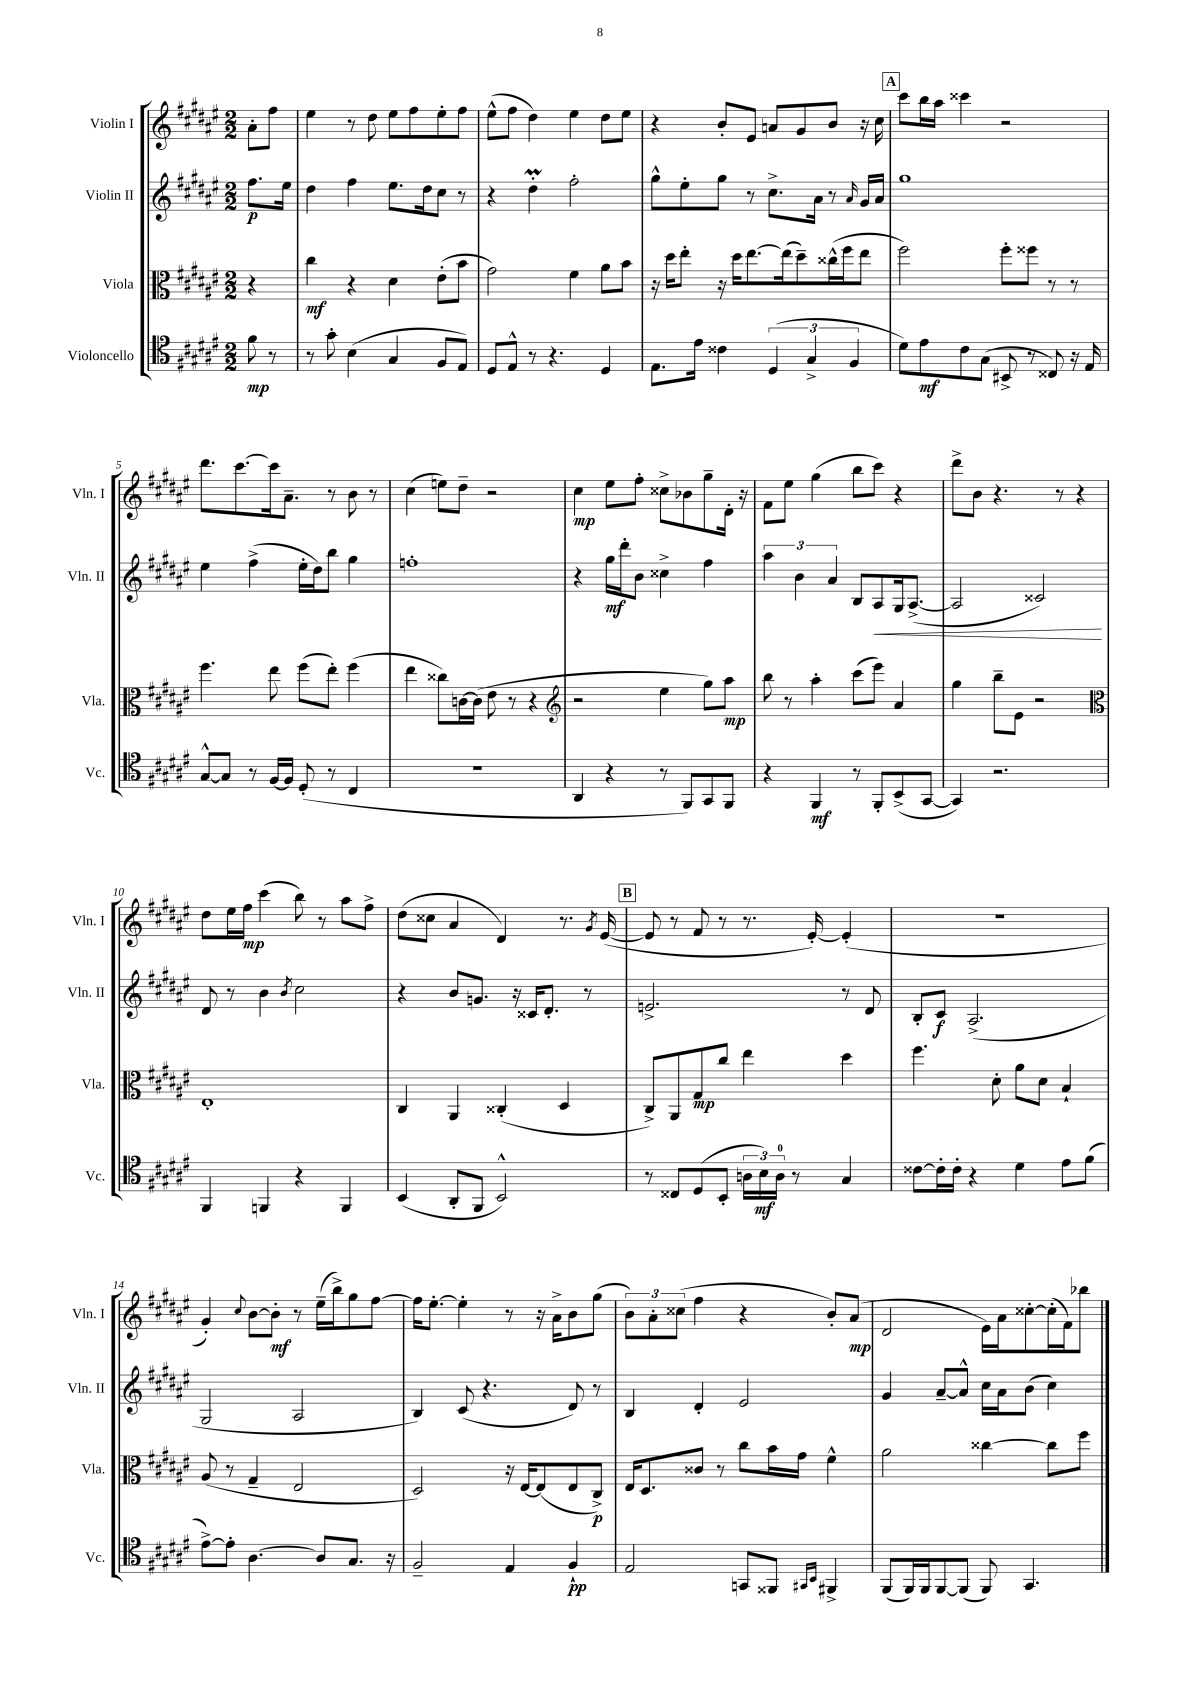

**kern	**kern	**kern	**kern
*staff4	*staff3	*staff2	*staff1
*clefC4	*clefC3	*clefG2	*clefG2
*k[f#c#g#d#a#e#]	*k[f#c#g#d#a#e#]	*k[f#c#g#d#a#e#]	*k[f#c#g#d#a#e#]
*M2/2	*M2/2	*M2/2	*M2/2
8f#	4r	8.ff#	8a#'
8r	.	.	8ff#
.	.	16ee#	.
=	=	=	=
8r	4cc#	4dd#	4ee#
8g#'	.	.	.
(4B	4r	4ff#	8r
.	.	.	8dd#
4G#	4d#	8.ee#	8ee#
.	.	.	8ff#
.	.	16dd#	.
8F#	(8e#'	8cc#	8ee#'
8E#)	8b	8r	8ff#
=	=	=	=
8D#	2g#)	4r	(8ee#^^
8E#^^	.	.	8ff#
8r	.	4dd#'	4dd#)
4.r	.	.	.
.	4f#	2ff#'	4ee#
4D#	8a#	.	8dd#
.	8b	.	8ee#
=	=	=	=
8.E#	16r	8gg#^^	4r
.	16dd#	.	.
.	8ee#'	8ee#'	.
16e#	.	.	.
4c##	16r	8gg#	8b'
.	16dd#	.	.
.	[8.ee#	8r	8e#
(6D#	.	8.cc#^	8a
.	(16ee#]	.	.
.	8dd#~)	.	8g#
6G#^	.	.	.
.	.	16a#	.
.	(16cc##^^	8r	8b
.	16ff#	.	.
6F#	.	.	.
.	.	16qqa#	.
.	8ee#	16g#	16r
.	.	16a#	16cc#
=	=	=	=
8d#)	2ff#)	1gg#	8ccc#
8e#	.	.	16bb
.	.	.	16aa#
8c#	.	.	4ccc##
(8G#	.	.	.
8BB#^	8ff#'	.	2r
8r	8ff##	.	.
8C##)	8r	.	.
16r	8r	.	.
16E#	.	.	.
=	=	=	=
[8G#^^	4.ff#	4ee#	8.ddd#
8G#]	.	.	.
.	.	.	[8.ccc#
8r	.	(4ff#^	.
[16F#	8ee#	.	16ccc#]
16F#]	.	.	8.a#~
(8D#'	(8ff#	16ee#'	.
.	.	16dd#)	.
8r	8ee#')	8bb	8r
4C#	(4ff#	4gg#	8b
.	.	.	8r
=	=	=	=
1r	4ee#	1ff'	(4cc#
.	8cc##)	.	8ee)
.	[16c	.	8dd#~
.	(16c]	.	.
.	8e#	.	2r
.	8r	.	.
.	4r	.	.
=	=	=	=
*	*clefG2	*	*
4AA#	2r	4r	4cc#
4r	.	16gg#	8ee#
.	.	16ddd#'	.
.	.	8b	8ff#'
8r	4ee#	4cc##^	8cc##^
8FF#)	.	.	8b-
8GG#	8gg#)	4ff#	8gg#~
8FF#	8aa#	.	16d#'
.	.	.	16r
=	=	=	=
4r	8bb	6aa#	8f#
.	8r	.	8ee#
.	.	6b	.
4FF#	4aa#'	.	(4gg#
.	.	6a#	.
8r	(8ccc#	8B	8bb
8FF#'	8eee#)	8A#	8ccc#)
(8BB^	4a#	16G#	4r
.	.	([8.A#^	.
[8GG#	.	.	.
=	=	=	=
4GG#])	4gg#	2A#]	8ddd#^
.	.	.	8b
2.r	8bb~	.	4.r
.	8e#	.	.
.	2r	2c##)	.
.	.	.	8r
.	.	.	4r
=	=	=	=
*	*clefC3	*	*
4FF#	1E#'	8d#	8dd#
.	.	8r	16ee#
.	.	.	16ff#
4FF	.	4b	(4ccc#
.	.	8qb	.
4r	.	2cc#	8bb)
.	.	.	8r
4FF	.	.	8aa#
.	.	.	8ff#^
=	=	=	=
(4BB	4C#	4r	(8dd#
.	.	.	8cc##
8AA#'	4AA#	8b	4a#
8FF#	.	8.g	.
2BB^^)	(4C##'	.	4d#)
.	.	16r	.
.	.	16c##	.
.	.	8.d#'	.
.	4D#	.	8.r
.	.	8r	.
.	.	.	8qg#
.	.	.	([16e#
=	=	=	=
8r	8C#^)	2.e^	8e#]
8C##	8AA#	.	8r
(8D#	8G#	.	8f#
8BB'	8cc#	.	8r
24A	4ee#	.	8.r
24B)	.	.	.
24A	.	.	.
8r	.	.	.
.	.	.	[16e#')
4G#	4dd#	8r	(4e#']
.	.	8d#	.
=	=	=	=
[8c##	4.ff#	8B'	1r
16c##']	.	8c#	.
16c##'	.	.	.
4r	.	(2.A#^	.
.	8d#'	.	.
4d#	8a#	.	.
.	8d#	.	.
8e#	4B`	.	.
(8f#	.	.	.
=	=	=	=
[8e#^)	(8A#	2G#	4g#')
8e#']	8r	.	.
.	.	.	8qqcc#
[4.A#	4G#~	.	[8b
.	.	.	8b']
.	2E#	2A#	8r
8A#]	.	.	(16ee#~
.	.	.	16bb^)
8.G#	.	.	8gg#
.	.	.	[8ff#
16r	.	.	.
=	=	=	=
2F#~	2D#)	4B)	16ff#]
.	.	.	[8.ee#'
.	.	(8c#	4ee#']
.	.	4.r	.
4E#	16r	.	8r
.	[16E#	.	.
.	(8E#]	.	16r
.	.	.	16a#^
4F#`	8E#	8d#)	8b
.	8C#^)	8r	(8gg#
=	=	=	=
2E#	16E#	4B	12b)
.	8.D#	.	.
.	.	.	12a#'
.	.	.	(12cc##
.	8c##	4d#'	4ff#
.	8r	.	.
8GG	8cc#	2e#	4r
8FF##	16b	.	.
.	16g#	.	.
16qqGG#	.	.	.
16qqBB	.	.	.
4FF#^	4f#^^	.	8b')
.	.	.	(8a#
=	=	=	=
(8FF#	2a#	4g#	2d#
16FF#)	.	.	.
16FF#	.	.	.
[8FF#	.	[8a#~	.
(8FF#]	.	8a#^^]	.
8FF#)	[4cc##	16cc#	16e#)
.	.	16a#	16a#
4.GG#	.	(8b	[8cc##'
.	8cc##]	4cc#)	(16cc##']
.	.	.	16f#)
.	8ff#	.	8bb-
==	==	==	==
*-	*-	*-	*-
